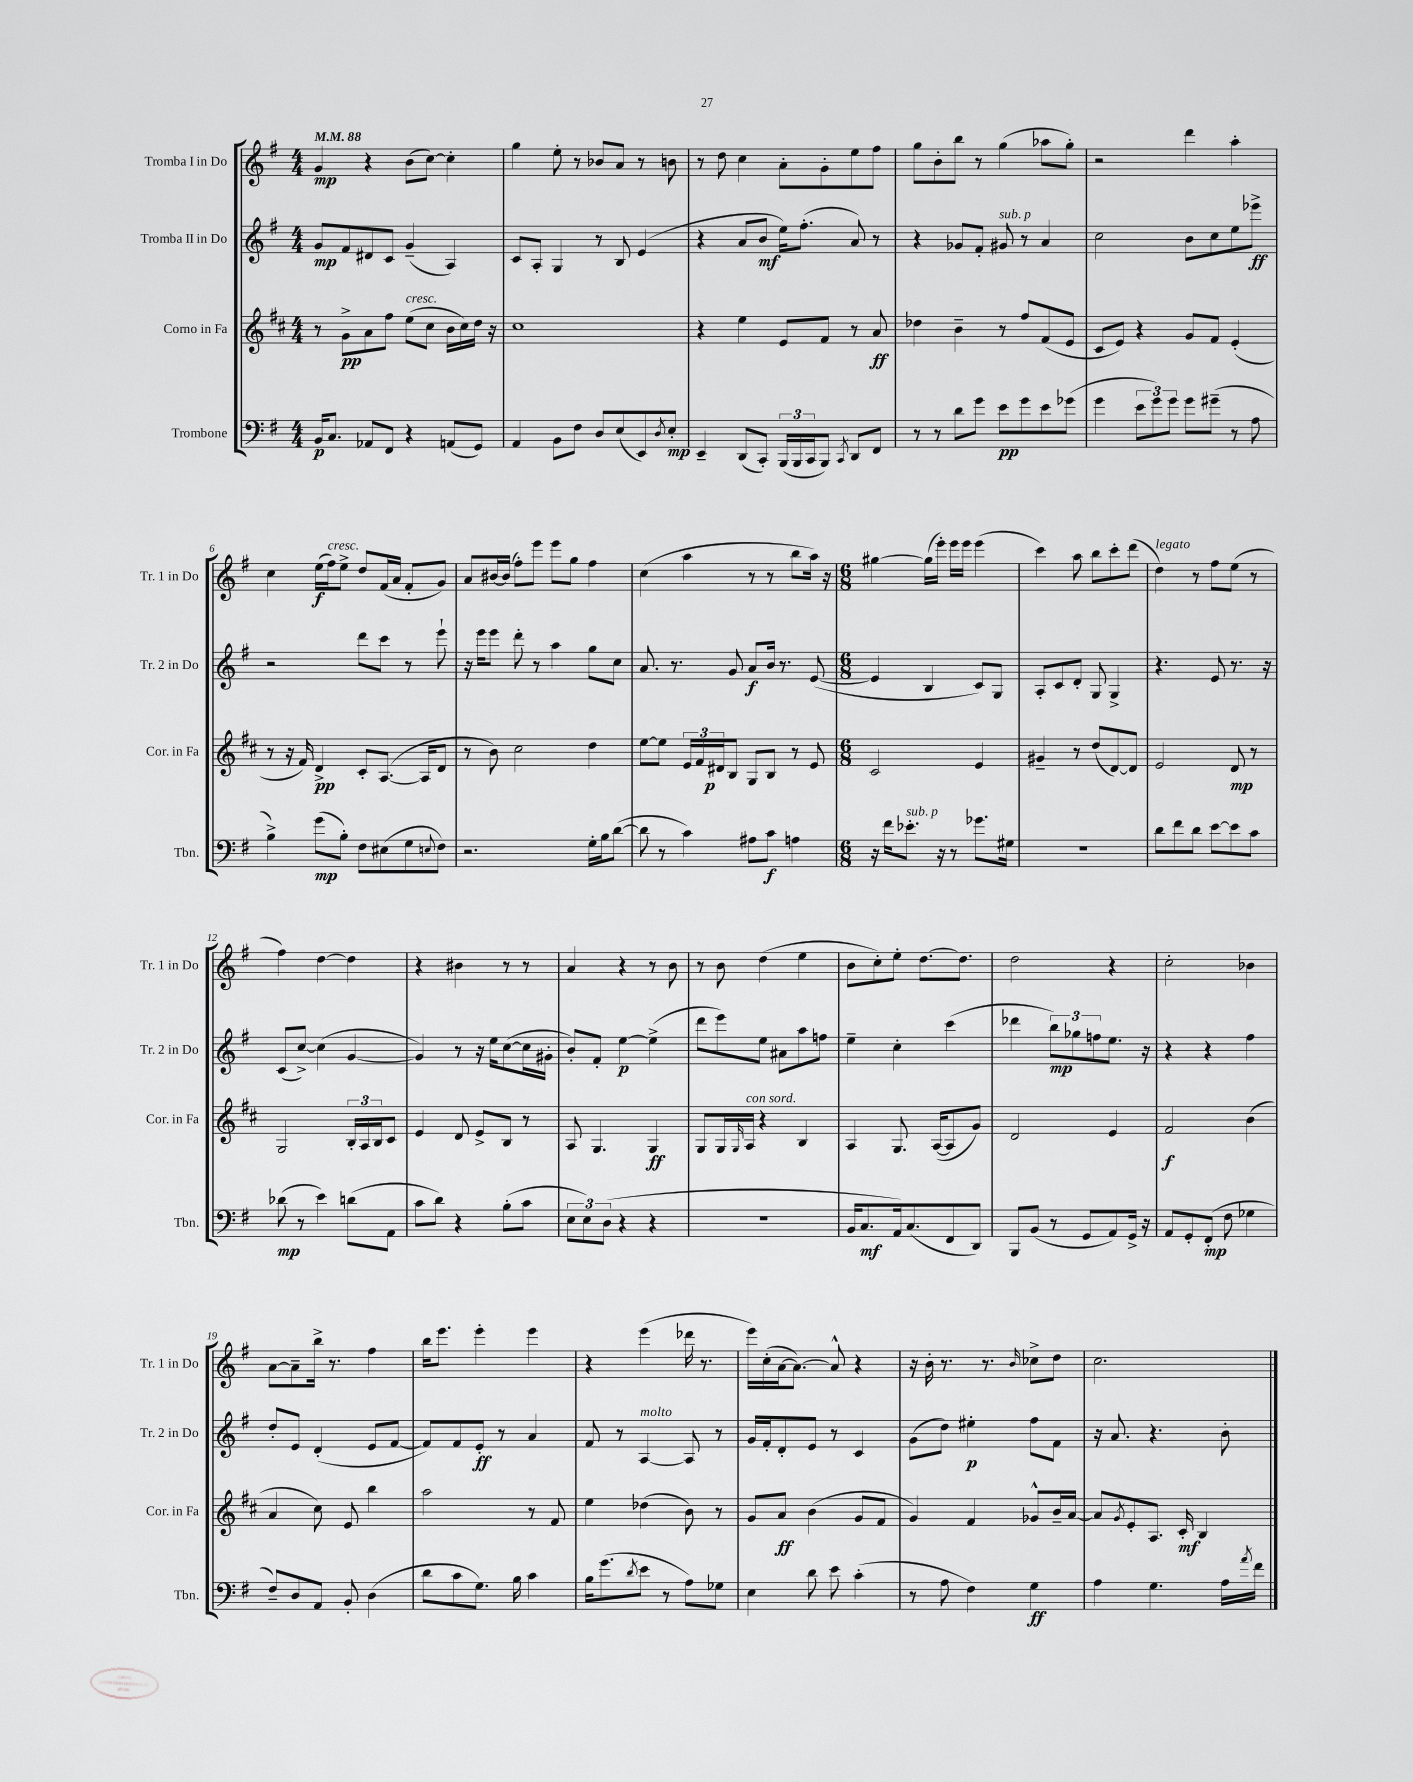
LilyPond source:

<<
\new StaffGroup <<
\new Staff = "s0" \with { instrumentName = "Tromba I in Do" shortInstrumentName = "Tr. 1 in Do" } {
    \clef treble \key g \major \numericTimeSignature \time 4/4 \tempo 4 = 88
    g'4\mp r4 b'8( c''8~) c''4-. |
    g''4 e''8-. r8 bes'8 a'8 r8 b'8 |
    r8 d''8 c''4 a'8-. g'8-. e''8 fis''8 |
    g''8 b'8-. b''8 r8 g''4( aes''8 g''8-.) |
    r2 d'''4 a''4-. |
    c''4 e''16\f( fis''16^\markup { \italic "cresc." }) e''8-> d''8 fis'16( a'16 fis'8-. g'8) |
    a'8 bis'16~ bis'16( fis''8-.) e'''8 e'''8 g''8 fis''4 |
    c''4( a''4 r8 r8 b''8 a''16) r16 |
    \numericTimeSignature \time 6/8 gis''4~ gis''16( e'''16-.) e'''16 e'''16 e'''4( |
    c'''4) a''8 b''8 c'''8-. d'''8( |
    d''4^\markup { \italic "legato" }) r8 fis''8 e''8( r8 |
    fis''4) d''4~ d''4 |
    r4 bis'4 r8 r8 |
    a'4 r4 r8 b'8 |
    r8 b'8 d''4( e''4 |
    b'8 c''8-.) e''8-. d''8.~ d''8. |
    d''2 r4 |
    c''2-. bes'4 |
    a'8~ a'8-- b''16-> r8. fis''4 |
    b''16 e'''8. e'''4-. e'''4 |
    r4 e'''4( des'''16 r8. |
    e'''16) c''16-.( a'16~ a'8.~) a'8-^ r4 |
    r16 b'16-. r8. r8. \grace { b'16 } ces''8-> d''8 |
    c''2. \bar "|." |
}
\new Staff = "s1" \with { instrumentName = "Tromba II in Do" shortInstrumentName = "Tr. 2 in Do" } {
    \clef treble \key g \major \numericTimeSignature \time 4/4
    g'8\mp fis'8 dis'8 c'8 g'4--( a4) |
    c'8 a8-. g4 r8 b8 e'4( |
    r4 a'8 b'8\mf e''16) fis''8.-.( a'8) r8 |
    r4 ges'8 fis'8-. gis'8^\markup { \italic "sub. p" } r8 a'4 |
    c''2 b'8 c''8 e''8 ees'''8->\ff |
    r2 d'''8 c'''8 r8 e'''8-! |
    r16 e'''16 e'''8 d'''8-. r8 a''4 g''8 c''8 |
    a'8. r8. g'8 a'8\f b'16 r8. e'8~( |
    \numericTimeSignature \time 6/8 e'4 b4 c'8) g8 |
    a8-. c'8 d'8-. g8 g4-> |
    r4. e'8 r8. r16 |
    c'8( c''8~->) c''4( g'4~ |
    g'4) r8 r16 e''16 c''8~( c''16 gis'16-. |
    b'8-.) fis'8-. e''4~\p e''4->( |
    d'''8 e'''8) e''8 ais'8 a''8 f''8 |
    e''4-- c''4-. c'''4( |
    des'''4 \tuplet 3/2 { b''8\mp) ges''8 f''8 } e''8. r16 |
    r4 r4 fis''4 |
    d''8-. e'8 d'4-.( e'8 fis'8~ |
    fis'8) fis'8 e'8-.\ff r8 a'4 |
    fis'8 r8 a4~^\markup { \italic "molto" } a8 r8 |
    g'16 fis'16-. d'8-. e'8 r8 c'4 |
    g'8( d''8) eis''4-.\p fis''8 fis'8 |
    r16 a'8. r4. b'8-. \bar "|." |
}
\new Staff = "s2" \with { instrumentName = "Corno in Fa" shortInstrumentName = "Cor. in Fa" } {
    \clef treble \key d \major \numericTimeSignature \time 4/4
    r8 g'8->\pp a'8 fis''8 e''8^\markup { \italic "cresc." }( cis''8 b'16 cis''16) d''16 r16 |
    cis''1 |
    r4 e''4 e'8 fis'8 r8 a'8\ff |
    des''4 b'4-- r8 fis''8 fis'8( e'8 |
    cis'8 e'8) r4 g'8 fis'8 e'4-.( |
    r8 r16 fis'16) d'4->\pp cis'8-. a8.~( a16 d'8 |
    r8 b'8) cis''2 d''4 |
    e''8~ e''8 \tuplet 3/2 { e'16 fis'16 dis'16\p } b8 g8 b8 r8 e'8 |
    \numericTimeSignature \time 6/8 cis'2 e'4 |
    gis'4-- r8 d''8( d'8~) d'8 |
    e'2 d'8\mp r8 |
    g2 \tuplet 3/2 { b16-. a16 b16 } cis'8 |
    e'4 d'8 e'8-> b8 r8 |
    a8 g4. g4\ff |
    g8 g16 \grace { g16 } a16^\markup { \italic "con sord." } r4 b4 |
    a4 g8. a16~( a8 g'8) |
    d'2 e'4 |
    fis'2\f b'4( |
    a'4 cis''8) e'8 b''4 |
    a''2 r8 fis'8 |
    e''4 des''4( b'8) r8 |
    g'8 a'8\ff b'4( g'8 fis'8 |
    g'4) fis'4 ges'8-^ b'16-- a'16~ |
    a'8 \acciaccatura { g'8 } e'8-. a8. cis'16-.\mf b4 \bar "|." |
}
\new Staff = "s3" \with { instrumentName = "Trombone" shortInstrumentName = "Tbn." } {
    \clef bass \key g \major \numericTimeSignature \time 4/4
    b,16\p c8. aes,8 fis,8 r4 a,8( g,8) |
    a,4 b,8 fis8 d8 e8( e,8) \acciaccatura { d8 } e8-.\mp |
    e,4-- d,8( c,8-.) \tuplet 3/2 { b,,16( b,,16 c,16 } b,,8) \acciaccatura { c,8 } d,8 fis,8 |
    r8 r8 d'8 g'8 e'8\pp g'8 e'8 ges'8( |
    g'4 \tuplet 3/2 { e'8 g'8) g'8 } g'8 gis'8--( r8 a8 |
    b4->) g'8\mp( b8-.) fis8 eis8( g8 \appoggiatura { e8 } fis8) |
    r2. g16-. b16 d'8~( |
    d'8 r8 c'4) ais8 c'8\f a4 |
    \numericTimeSignature \time 6/8 r16 fis'16 ees'8.-.^\markup { \italic "sub. p" } r16 r8 ges'8. gis16 |
    R2. |
    d'8 fis'8 d'8 e'8~ e'8 c'8 |
    des'8\mp( r8 e'4) d'8( a,8 |
    c'8 d'8) r4 b8-.( c'8 |
    \tuplet 3/2 { e8 e8) d8( } r4 r4 |
    R2. |
    b,16 c8.\mf a,16) c8.( fis,8 d,8) |
    b,,8 b,8( r8 g,8 a,8) g,16-> r16 |
    a,8 g,8-. fis,8-.\mp( fis8 ges4 |
    fis8--) d8 a,8 b,8-. d4( |
    d'8 c'8 g8.) b16 c'4 |
    b16 g'8.( \acciaccatura { d'8 } e'8 r8 a8) ges8 |
    e4 d'8 e'8 c'4-.( |
    r8 a8 fis4) g4\ff |
    a4 g4. a16 \acciaccatura { a'8 } fis'16 \bar "|." |
}
>>
>>
